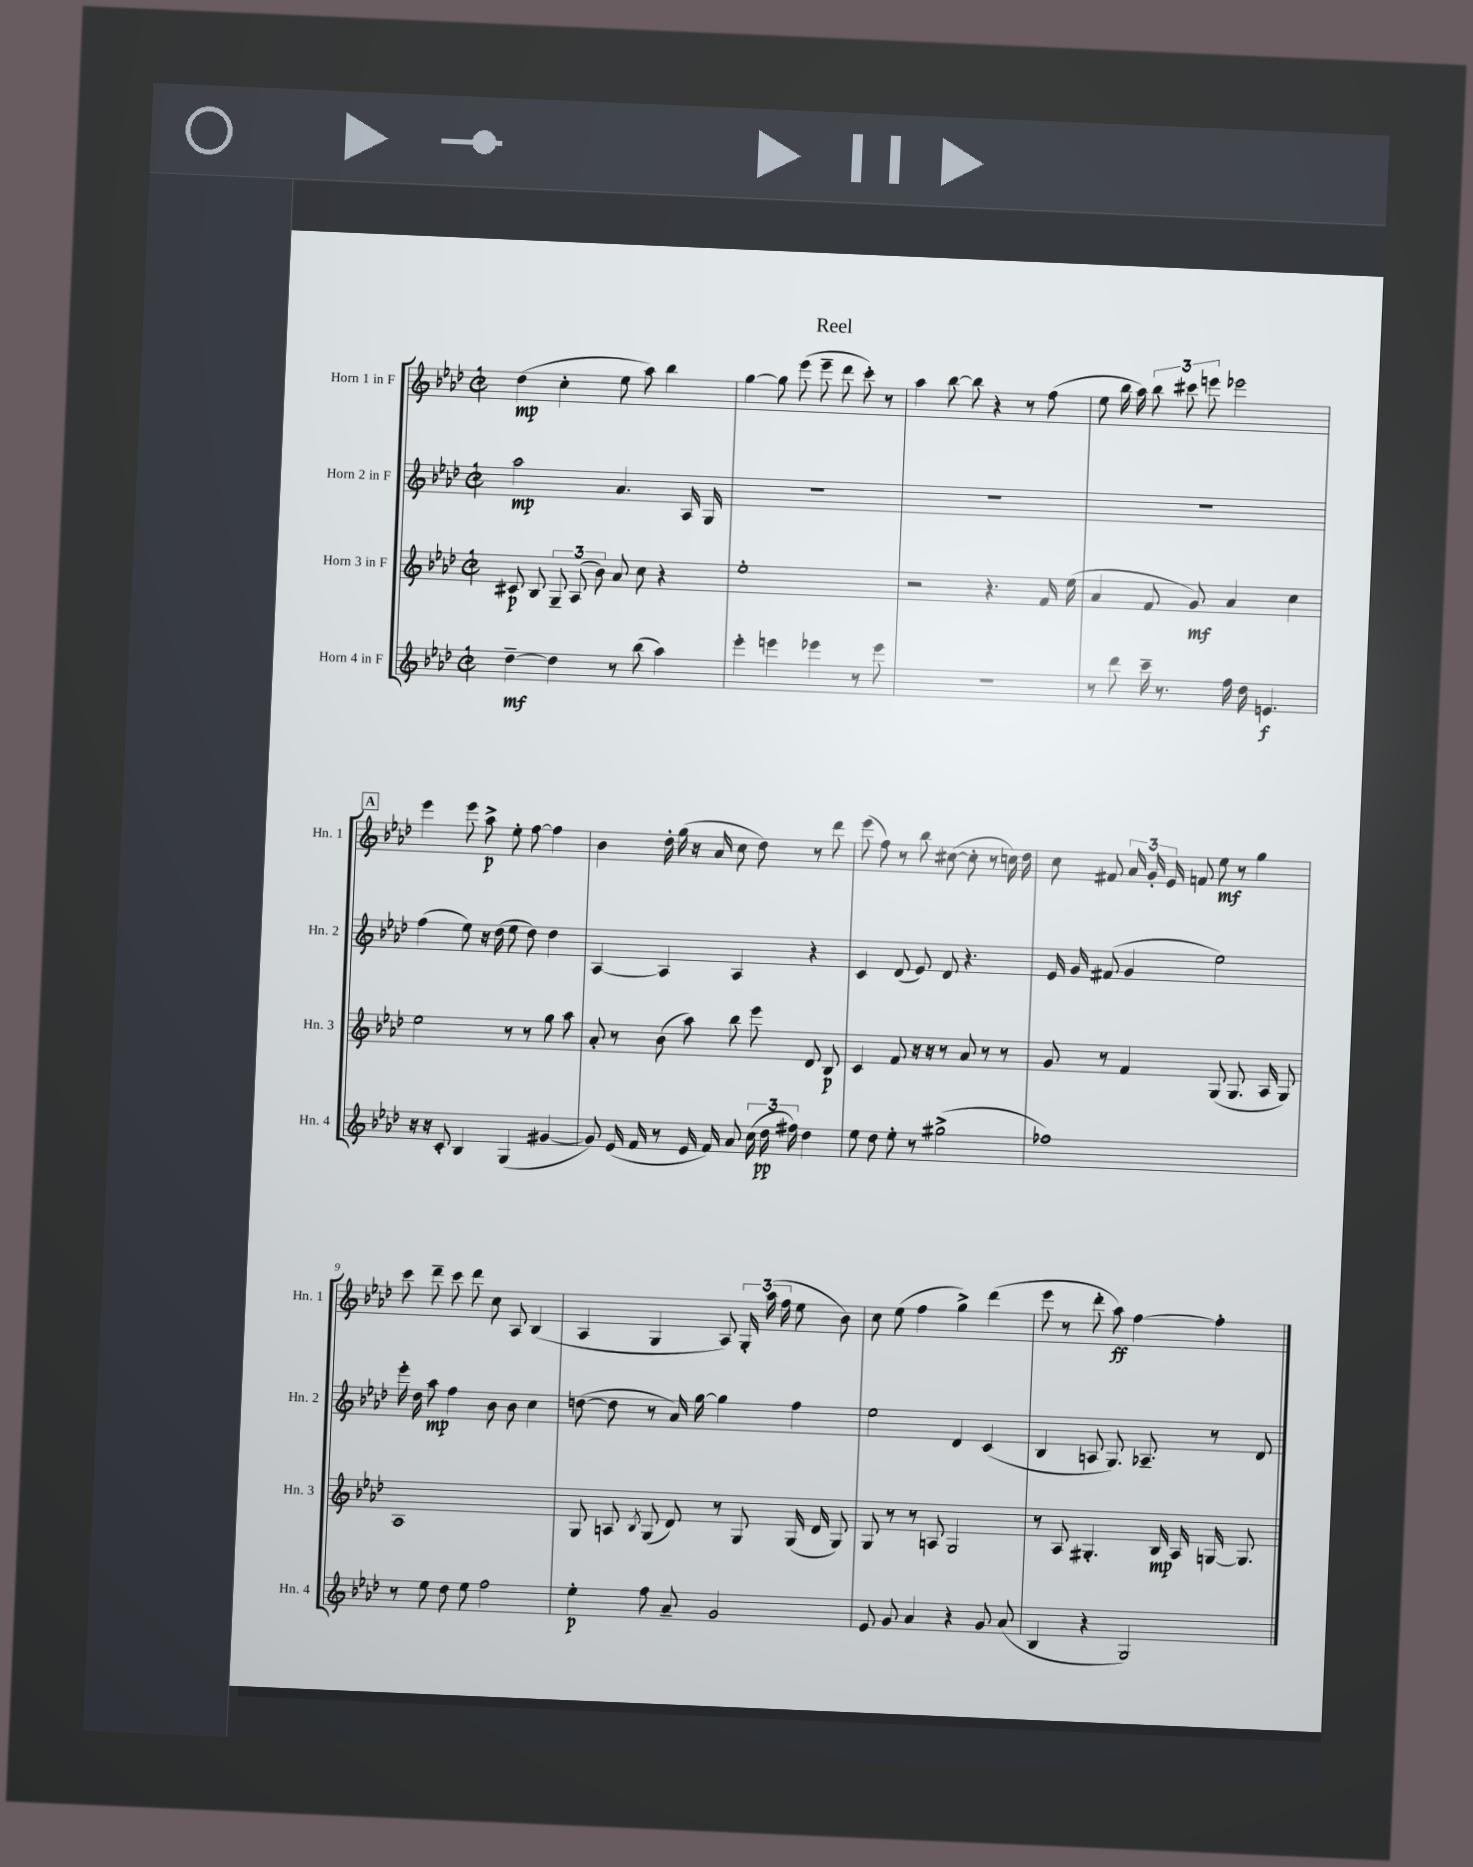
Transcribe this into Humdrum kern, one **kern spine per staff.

**kern	**kern	**kern	**kern
*staff4	*staff3	*staff2	*staff1
*clefG2	*clefG2	*clefG2	*clefG2
*k[b-e-a-d-]	*k[b-e-a-d-]	*k[b-e-a-d-]	*k[b-e-a-d-]
*M2/2	*M2/2	*M2/2	*M2/2
*met(c|)	*met(c|)	*met(c|)	*met(c|)
[4dd-~	8c#	2aa-	(4dd-
.	8B-	.	.
4dd-]	12G~	.	4cc'
.	(12A-	.	.
.	12b-)	.	.
8r	8a-	4.a-	8ee-
(8bb-	8cc	.	8aa-)
4aa-)	4r	.	4bb-
.	.	16A-	.
.	.	16G	.
=	=	=	=
4eee-'	1ee-'	1r	[4gg
4eee	.	.	8gg]
.	.	.	(8eee-
4eee-	.	.	8eee-~
.	.	.	8ddd-
8r	.	.	8ccc')
8eee-	.	.	8r
=	=	=	=
1r	2r	1r	4aa-
.	.	.	[8bb-
.	.	.	8bb-]
.	4.r	.	4r
.	.	.	8r
.	16f	.	(8ff
.	(16ee-	.	.
=	=	=	=
8r	4a-	1r	8ee-
8ddd-	.	.	16bb-
.	.	.	16aa-)
16ccc~	8f	.	12bb-
8.r	.	.	.
.	.	.	12ccc#
.	8g)	.	.
.	.	.	12eee
16ff	4a-	.	2eee-
16dd-	.	.	.
4.e	.	.	.
.	4cc	.	.
=	=	=	=
16r	2ee-	(4ff	4eee-
16r	.	.	.
8c'	.	.	.
4B-	.	8ee-)	8eee-
.	.	16r	8aa-^
.	.	(16dd-	.
(4G	8r	8ee-	8ee-'
.	8r	8dd-)	[8ff
[4g#	8gg	4dd-	4ff]
.	8aa-	.	.
=	=	=	=
8g#])	8a-'	[4A-	4b-
(16e-	8r	.	.
16f	.	.	.
8r	(8b-	4A-]	16dd-'
.	.	.	(16gg
16e-	8aa-)	.	16r
16f)	.	.	16a-
8a-	8bb-	4A-	8cc
(24cc	8eee-	.	8dd-)
24dd-	.	.	.
24ff#)	.	.	.
4dd-	8d-	4r	8r
.	8B-	.	8ddd-
=	=	=	=
8ee-	4c	4c	(8eee-
8dd-	.	.	8ff)
8ee-'	8f	(8d-	8r
8r	16r	8e-)	8bb-
.	16r	.	.
(2gg#^	8r	8d-	([8cc#
.	8a-	4.r	8cc#']
.	8r	.	8r
.	8r	.	16cc)
.	.	.	16dd-
=	=	=	=
1ff-)	8g	16e-	8cc
.	.	16g	.
.	8r	(8f#	8f#
.	4f	4g	24a-
.	.	.	24g'
.	.	.	24e-
.	.	.	8f
.	(8G	2ee-)	8ee-
.	8.G	.	8r
.	.	.	4gg
.	16A-	.	.
.	8G)	.	.
=	=	=	=
8r	1A-	16eee-'	8ccc
.	.	16dd-	.
8ee-	.	8aa-	8ddd-~
8dd-	.	4ff	8ccc
8ee-	.	.	8ddd-
2ff	.	8b-	8cc
.	.	8b-	8A-
.	.	4cc	(4B-
=	=	=	=
4ee-'	8G	([8dd	4A-
.	8A	8dd]	.
.	8qB-	.	.
8ff	(8G	8r	4G
8a-~	8d-)	16a-)	.
.	.	[16gg	.
2g	8r	4gg]	8A-)
.	8G	.	24G'
.	.	.	(24aa-
.	.	.	24ff
.	(16G	4ff	8ee-
.	16d-	.	.
.	8G)	.	8b-)
=	=	=	=
8e-	8G	2ee-	8cc
8g	8r	.	(8ee-
4a-	8r	.	4ff
.	8A	.	.
4r	2G	4d-	4gg^)
8g	.	(4c	(4ddd-
(8a-	.	.	.
=	=	=	=
4B-	8r	4B-	8eee-
.	8A-	.	8r
4r	4.G#'	8A	8ddd-'
.	.	8.G)	8aa-)
2G)	.	.	[4ff
.	.	8.A-~	.
.	16B-	.	.
.	16A-	.	.
.	[16G	8r	4ff']
.	8.G]	.	.
.	.	8d-	.
==	==	==	==
*-	*-	*-	*-
